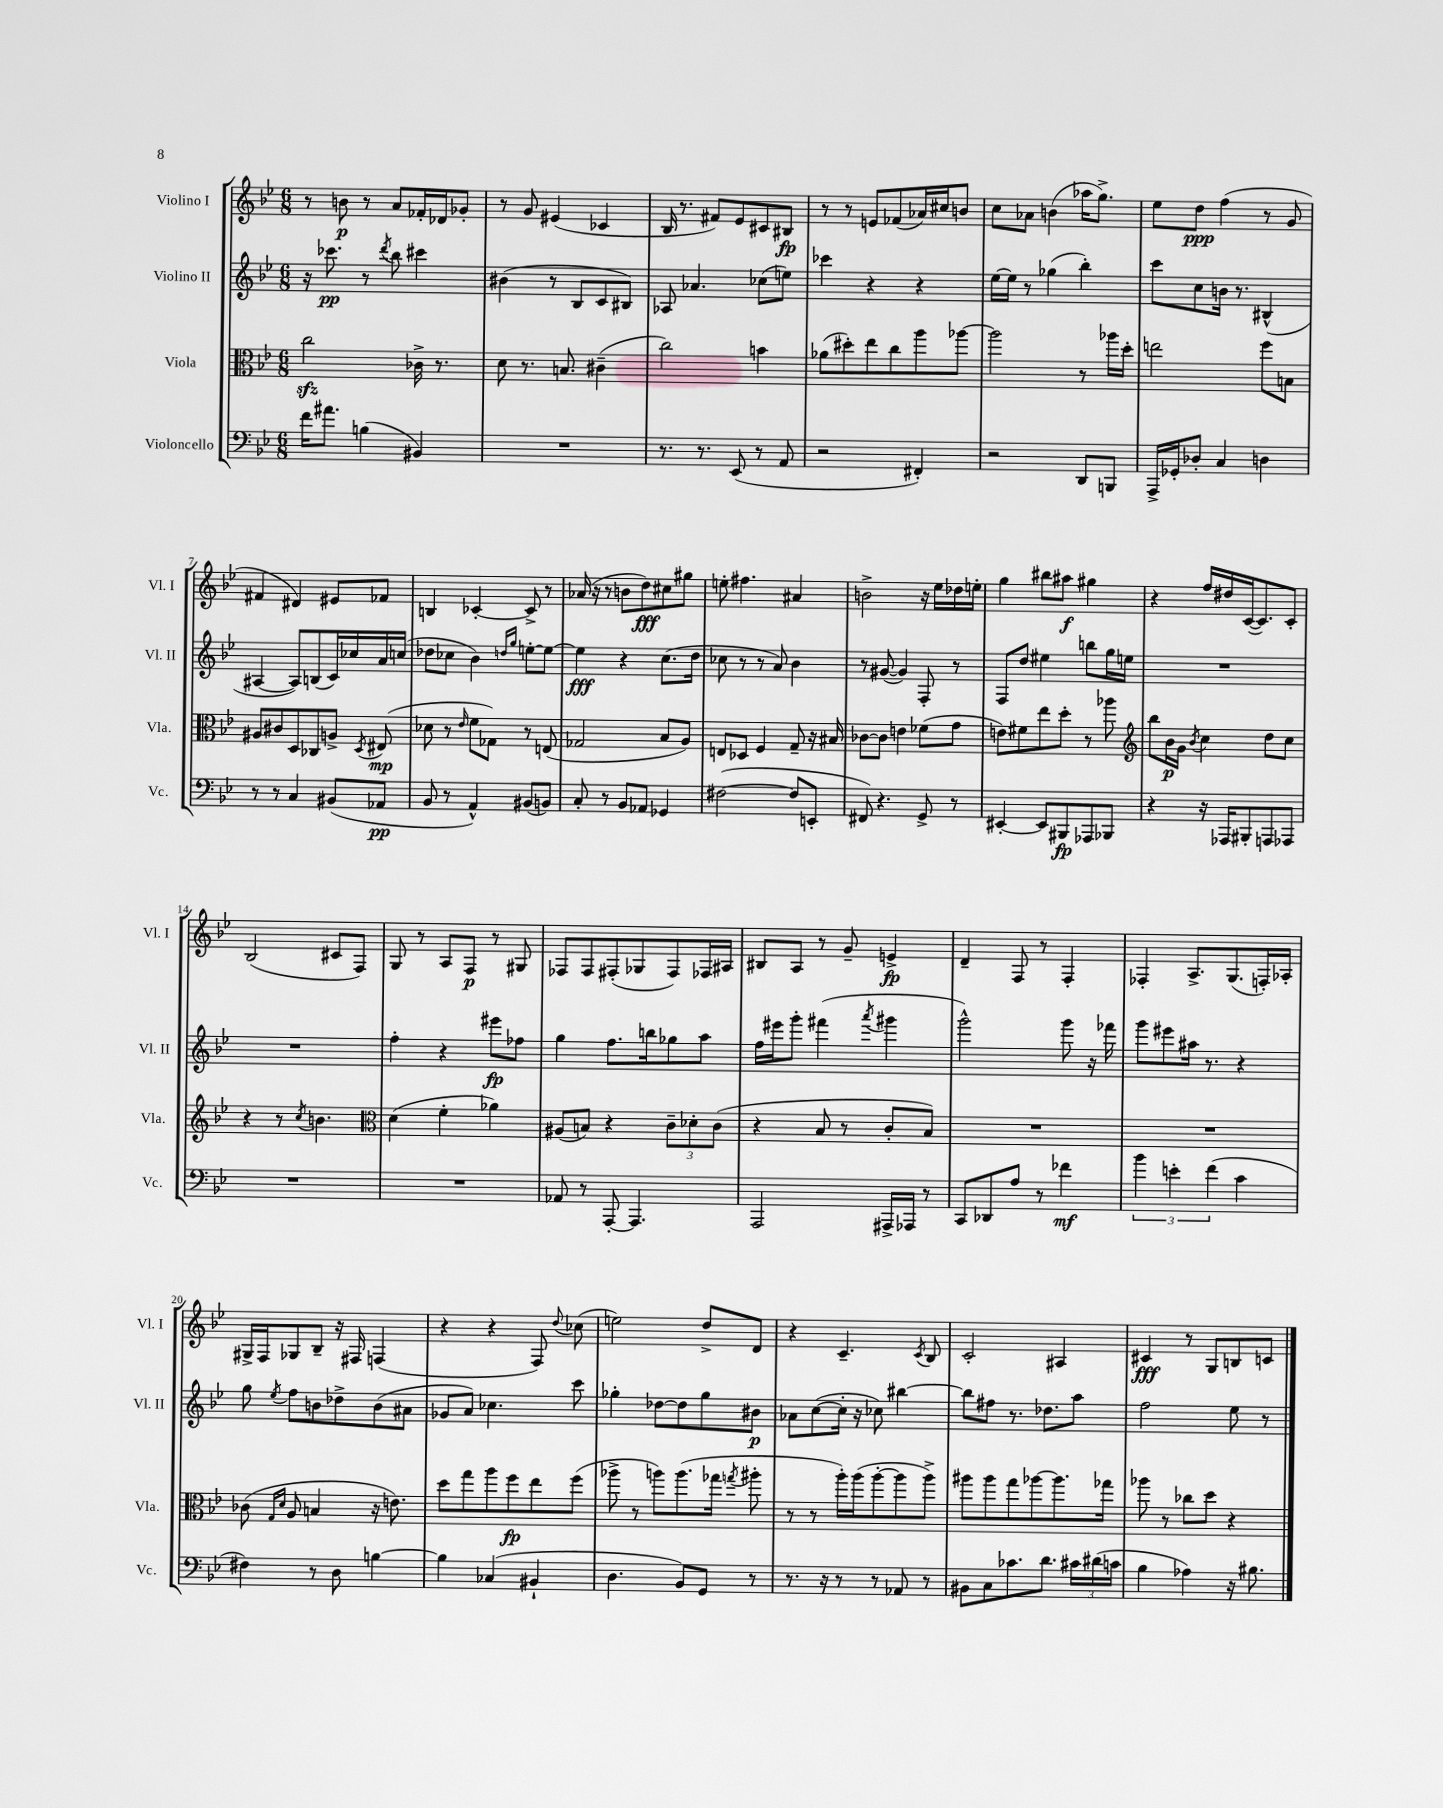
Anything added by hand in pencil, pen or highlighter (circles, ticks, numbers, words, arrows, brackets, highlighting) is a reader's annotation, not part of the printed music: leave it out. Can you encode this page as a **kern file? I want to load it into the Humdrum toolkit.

**kern	**kern	**kern	**kern
*staff4	*staff3	*staff2	*staff1
*clefF4	*clefC3	*clefG2	*clefG2
*k[b-e-]	*k[b-e-]	*k[b-e-]	*k[b-e-]
*M6/8	*M6/8	*M6/8	*M6/8
16f\LK	2cc\	16r	8r
8.a#\J	.	8.ccc-\	.
.	.	.	8b\
(4B\	.	8r	8r
.	.	8qddd/	.
.	.	8bb-\	8a/L
4BB#/)	16c-^\	4ccc#\	16f-'/L
.	8.r	.	16d-/J
.	.	.	8g-'/J
=	=	=	=
2.r	8d\	(4b#\	8r
.	8.r	.	8g/
.	.	8r	(4e#/
.	8.B/	.	.
.	.	8B-/L	.
.	(4c#~\	8c/	4c-/
.	.	8B#/J)	.
=	=	=	=
8.r	2cc\)	8A-/	16B-/
.	.	.	8.r
.	.	4.a-/	.
8.r	.	.	.
.	.	.	8f#/L)
(8EE-/	.	.	8e-/
8r	4b\	(8cc-\L	8c#/
8AA/	.	8ee\J)	8B#/J
=	=	=	=
2r	(8a-\L	4ccc-\	8r
.	8dd#'\)	.	8r
.	8ee-\	4r	8e/L
.	8cc\	.	(8f-/
4FF#'/)	8aa\	4r	16a-/L)
.	.	.	16cc#/J
.	[8aa-\J	.	8b/J
=	=	=	=
2r	2aa-\]	[16ee-\LL	8cc\L
.	.	16ee-\]JJ	.
.	.	8r	8a-\J
.	.	(4gg-\	(4b\
8DD/L	8r	4bb-'\)	16aa-\LK
.	.	.	8.gg^\J)
8BBB/J	16aa-\LL	.	.
.	16dd'\JJ	.	.
=	=	=	=
16AAA^/LL	2ee\	8ccc\L	8ee-\L
16GG-'/J	.	.	.
8D-'/J	.	8cc\	8dd\J
4C/	.	16b\Jk	(4ff\
.	.	8.r	.
4D\	8ff\L	(4B#^^/	8r
.	8B\J	.	8g/
=	=	=	=
8r	8A#/L	[4A#/	4f#/
8r	8c#/	.	.
4C/	8D/	8A#/]L)	4d#/)
.	8C-/	(8B/	.
(8BB#/L	8A^/J	16c/L)	8e#/L
.	.	16cc-/	.
.	8qD/	.	.
8AA-/J	(8E#/	16a/	8f-/J
.	.	(16cc/JJ	.
=	=	=	=
8BB-/	8d-\	8dd-\L	4B/
8r	8r	8cc-\J	.
.	16qqe-/	.	.
4AA^^/)	8f\L	4b-\)	[4c-'/
.	8G-\J)	.	.
.	.	16qqdd/LL	.
.	.	16qqgg/JJ	.
(8BB#/L	8r	[8ee'\L	8c-^/]
8BB/J)	(8E/	8ee\_J	8r
=	=	=	=
8C'/	2G-/	4ee\]	(16a-/
.	.	.	16r
8r	.	.	8r
8BB-/L	.	4r	8b\L
8AA-/J	.	.	8dd\)
4GG-/	8B-/L	(8.cc\L	8cc#\
.	8A/J)	.	8gg#\J
.	.	16dd\Jk	.
=	=	=	=
([2F#\	8E/L	8cc-\	8ee'\
.	8D-/J	8r	4.ff#\
.	4F/	8r	.
.	.	8a/)	.
8F#/]L	8G~/	4b-\	4a#/
8EE'/J	16r	.	.
.	16B#/	.	.
=	=	=	=
8FF#/)	[8c-\L	8r	2b^\
4.r	8c-\]J	([8g#/	.
.	4e\	4g#/])	.
8GG^/	(8f-\L	8F'/	16r
.	.	.	16ee-\LL
8r	8g\J	8r	16dd-\
.	.	.	16ee'\JJ
=	=	=	=
[4EE#'/	8e\L)	8F/L	4gg\
.	8f#\	8dd/J	.
8EE#/]L	8ee-\	4ee#\	8bb#\L
8BBB#/	8dd'\J	.	8aa#\J
8AAA-/	8r	8bb\L	4gg#\
8BBB-/J	8aa-\	16gg\L	.
.	.	16ee\JJ	.
=	=	=	=
*	*clefG2	*	*
4r	8bb-\L	2.r	4r
.	16b-\L	.	.
.	16g\JJ	.	.
.	8qb-/	.	.
16r	4cc\	.	16ff/LL
16AAA-/LK	.	.	16dd#/
8BBB#'/	.	.	([16c/J
.	.	.	8.c/])
8AAA/	8dd\L	.	.
8AAA-/J	8cc\J	.	8c'/J
=	=	=	=
2.r	4r	2.r	(2B-/
.	8r	.	.
.	8qcc/	.	.
.	4.b\	.	.
.	.	.	8c#/L
.	.	.	8F/J)
=	=	=	=
*	*clefC3	*	*
2.r	(4d\	4ff'\	8G/
.	.	.	8r
.	4f'\	4r	8A/L
.	.	.	8F/J
.	4a-\)	8eee#\L	8r
.	.	8ff-\J	8G#/
=	=	=	=
8AA-/	(8A#/L	4gg\	8F-/L
8r	8B/J)	.	8F-/
[8AAA'/	4r	8.ff\L	(8F#'/
4.AAA/]	.	.	8G-/
.	.	16bb\k	.
.	12c~\L	8gg-\	8F#/)
.	12d-'\	.	.
.	.	8aa\J	16F-/L
.	(12c\J	.	.
.	.	.	16A#/JJ
=	=	=	=
2AAA/	4r	16ff\LL	8B#/L
.	.	16eee#\J	.
.	.	8ggg'\J	8A/J
.	8B-/	(4fff#\	8r
.	8r	.	8g~/
.	.	8qaaa/	.
16AAA#^/LL	8c'/L	4ggg#\	4e^/
16AAA-/JJ	.	.	.
8r	8B-/J)	.	.
=	=	=	=
8CC/L	2.r	2ggg^^\)	4d~/
8DD-/	.	.	.
8A/J	.	.	8F/
8r	.	.	8r
4f-\	.	8ggg\	4F'/
.	.	16r	.
.	.	16fff-\	.
=	=	=	=
6b-\	2.r	8ggg\L	4F-'/
.	.	8eee#\	.
6e'\	.	.	.
.	.	16aa#\Jk	8.A^/L
.	.	8.r	.
(6f\	.	.	.
.	.	.	(8.G/
4c\	.	4r	.
.	.	.	16F'/L)
.	.	.	16A-'/JJ
=	=	=	=
4F#\)	(8c-\	8gg\	16G#^/LL
.	.	.	16F/J
.	16qqG/LL	.	.
.	16qqd/JJ	8qee-/	.
.	8A/	8ff\L	8G-/
8r	4B/	8b\	8B-~/J
8D\	.	8dd-^\	16r
.	.	.	16F#/
[4B\	16r	(8b\	(4F/
.	8.e\)	.	.
.	.	8a#\J	.
=	=	=	=
4B\]	8dd\L	8g-/L	4r
.	8gg\	8a/J)	.
(4C-/	8aa\	4.cc-\	4r
.	8ff\	.	.
4BB#`/	8ee-\	.	8F/)
.	.	.	8qqdd/
.	(8ff\J	8ccc\	(8cc-\
=	=	=	=
4.D\	8aa-^\	4gg-'\	2ee\)
.	8r	.	.
.	8aa\L)	[8dd-\L	.
8BB-/L)	(8.aa\	8dd-\]	.
8GG/J	.	8gg-\	8dd^/L
.	16gg-\Jk	.	.
.	8qgg/	.	.
8r	8aa#'\	8b#\J	8d/J
=	=	=	=
8.r	8r	8a-\L	4r
.	8r	([8cc\	.
16r	.	.	.
8r	16aa'\LL)	16cc'\]Jk	4.c~/
.	(16aa\J	16r	.
8r	[8aa'\	8cc-\)	.
8AA-/	8aa\]	[4bb#\	.
.	.	.	8qc/
8r	8aa^\J)	.	8B-/
=	=	=	=
8BB#\L	8aa#\L	8bb#\]L	2c'/
8C\	8aa#\	8ff#\J	.
8.c-\	8gg\	8.r	.
.	[8aa-\	.	.
8.d\J	.	8.dd-\L	.
.	8.aa-\]	.	4A#/
24c#\LL	.	8aa\J	.
(24d#\	.	.	.
.	16gg-\Jk	.	.
24c\JJ	.	.	.
=	=	=	=
4B-\	8aa-\	2ff\	4c#/
.	8r	.	.
4A-\)	8cc-\L	.	8r
.	8dd\J	.	8G/L
16r	4r	8ee-\	8B/
8.B#\	.	.	.
.	.	8r	8c/J
==	==	==	==
*-	*-	*-	*-
